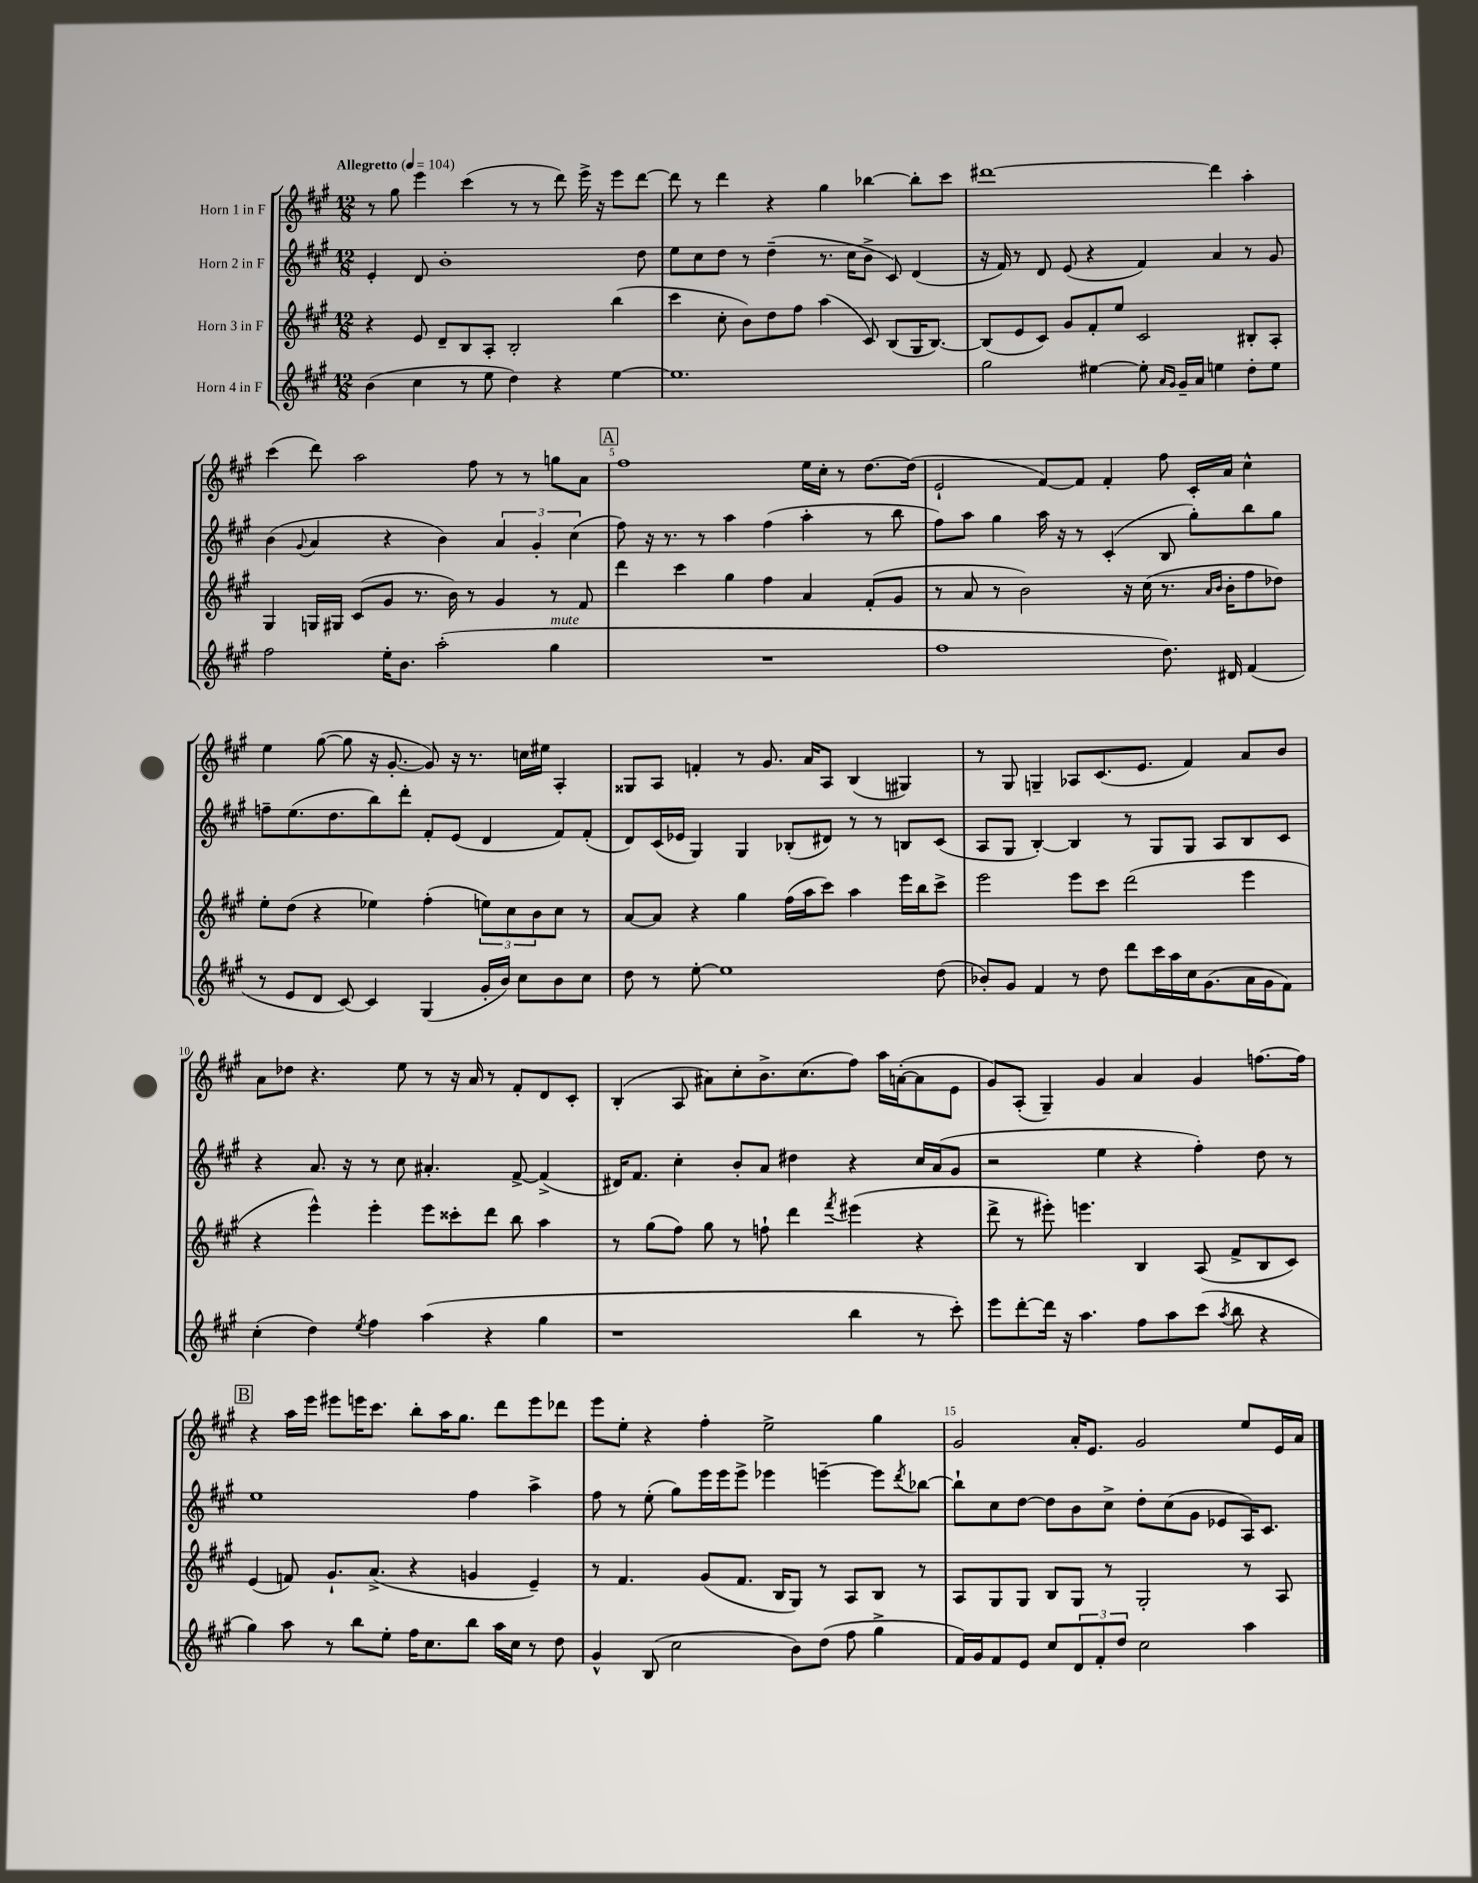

**kern	**kern	**kern	**kern
*part4	*part3	*part2	*part1
*staff4	*staff3	*staff2	*staff1
*I"Horn 4 in F	*I"Horn 3 in F	*I"Horn 2 in F	*I"Horn 1 in F
*clefG2	*clefG2	*clefG2	*clefG2
*k[f#c#g#]	*k[f#c#g#]	*k[f#c#g#]	*k[f#c#g#]
*M12/8	*M12/8	*M12/8	*M12/8
*MM104	*MM104	*MM104	*MM104
=1	=1	=1	=1
!	!	!	!LO:TX:a:B:t=Allegretto
(4b\	4r	4e'/	8r
.	.	.	8gg#\
4cc#\	8e/	8d/	4eee\
.	8d~/L	1b'	.
8r	8B/	.	(4ccc#\
8ee\	8A'/J	.	.
4dd\)	2B'/	.	8r
.	.	.	8r
4r	.	.	8ddd\)
.	.	.	16eee^\
.	.	.	16r
[4ee\	(4bb\	.	8eee\L
.	.	8dd\	[8ddd\J
=2	=2	=2	=2
1.ee]	4ccc#\	8ee\L	8ddd\]
.	.	8cc#\	8r
.	8cc#'\	8dd\J	4ddd\
.	8b\L)	8r	.
.	8dd\	(4dd~\	4r
.	8ff#\J	.	.
.	(4aa\	8.r	4gg#\
.	.	16cc#\KL	.
.	8c#/)	8b^\J	[4bb-X\
.	(8B/L	8c#/)	.
.	16G#/K	(4d/	8bb-'\L]
.	[8.B/J)	.	.
.	.	.	8ccc#\J
=3	=3	=3	=3
2gg#\	(8B/L]	16r	[1ddd#X
.	.	16f#/)	.
.	8e/	8r	.
.	8c#/J)	8d/	.
.	8g#/L	(8e/	.
[4ee#X\	8f#'/	4r	.
.	8ee/J	.	.
8ee#'\]	2c#/	4f#/)	.
16qqa/LL	.	.	.
16qqg#/JJ	.	.	.
16g#~/LL	.	.	.
16a/JJ	.	.	.
4een\	.	4a/	4ddd#\]
8dd'\L	8B#X'/L	8r	4aa'\
8ee\J	8A'/J	8g#/	.
!!LO:LB:g=z
=4	=4	=4	=4
2ff#\	4G#/	(4b\	(4ccc#\
.	.	8qqg#/	.
.	16Gn/LL	4a/	8ddd\)
.	16G#X/JJ	.	.
.	(8c#/L	.	2aa\
16ee'\KL	8g#/J	4r	.
8.b\J	.	.	.
.	8.r	.	.
(2aa'\	.	4b\)	.
.	16b\)	.	.
.	8r	.	8ff#\
.	4g#/	6a/	8r
.	.	.	8r
.	.	6g#'/	.
!LO:TX:a:i:t=mute	!	!	!
4gg#\	8r	.	8ggn\L
.	.	(6cc#\	.
.	8f#/	.	8a\J
!!LO:REH:place=s1:t=A
=5	=5	=5	=5
1.r	4ddd\	8ff#\)	1ff#
.	.	16r	.
.	.	8.r	.
.	4ccc#\	.	.
.	.	8r	.
.	4gg#\	4aa\	.
.	4ff#\	(4ff#\	.
.	4a/	4aa'\	16ee\LL
.	.	.	16cc#'\JJ
.	.	.	8r
.	(8f#'/L	8r	[8.dd\L
.	8g#/J	8bb\	.
.	.	.	(16dd\Jk]
=6	=6	=6	=6
1ff#	8r	8ff#\L)	2e`/
.	8a/	8aa\J	.
.	8r	4gg#\	.
.	2b\)	.	.
.	.	16aa\	[8f#/L)
.	.	16r	.
.	.	8r	8f#/J]
.	.	(4c#'/	4f#'/
.	16r	.	.
.	(16cc#\	.	.
8.dd\)	8.r	8B/	8ff#\
.	.	8gg#'\L)	16c#'/LL
.	16qqa/LL	.	.
.	16qqb/JJ	.	.
16d#X/	16b'\KL	.	16a/JJ
(4f#/	8ff#\	8bb\	4cc#^^\
.	8dd-X\J)	8gg#\J	.
!!LO:LB:g=z
=7	=7	=7	=7
8r	8ee'\L	8ffn~\L	4ee\
8e/L	(8dd\J	(8.ee\	.
8d/J	4r	.	([8gg#\
.	.	8.dd\	.
[8c#/)	.	.	8gg#\]
4c#/]	4ee-X\)	8bb\)	16r
.	.	.	[8.g#'/
.	.	8ddd'\J	.
(4G#/	(4ff#'\	8f#'/L	8g#/])
.	.	(8e/J	16r
.	.	.	8.r
16g#'/LL	12een\L)	4d/	.
16b/JJ)	.	.	.
.	12cc#\	.	.
8cc#\L	.	.	16ccn\LL
.	12b\	.	.
.	.	.	16ee#X\JJ
8b\	8cc#\J	8f#/L)	4A'/
8cc#\J	8r	(8f#'/J	.
=8	=8	=8	=8
8dd\	[8a/L	8d/L)	8G##X/L
8r	8a/J]	(16c#/L	8A/J
.	.	16e-X/JJ	.
[8ee'\	4r	4G#/)	4fn'/
1ee]	.	.	.
.	4gg#\	4G#/	8r
.	.	.	8.g#/
.	(16ff#\LL	(8B-X'/L	.
.	16aa\J	.	16a/KL
.	8ccc#\J)	8d#X/J)	8A/J
.	4aa\	8r	(4B/
.	.	8r	.
.	16eee\LL	8Bn/L	4G#X/)
.	16bb\J	.	.
(8dd\	8ccc#^\J	(8c#/J	.
=9	=9	=9	=9
8b-X'/L)	2eee\	8A/L	8r
8g#/J	.	8G#/J	8G#/
4f#/	.	[4B'/)	4Gn~/
8r	8eee\L	4B/]	8A-X/L
8dd\	8ccc#\J	.	(8.c#/
8ddd\L	(2ddd\	8r	.
.	.	.	8.e/J
16ccc#\L	.	8G#/L	.
16aa\	.	.	.
16cc#\J	.	8G#/J	4f#/)
(8.g#\	.	.	.
.	.	8A/L	.
16a\L	4eee\	8B/	8a/L
16g#\J	.	.	.
8f#\J)	.	8c#/J	8b/J
!!LO:LB:g=z
=10	=10	=10	=10
(4cc#'\	4r	4r	8a\L
.	.	.	8dd-X\J
4dd\)	4eee^^\)	8.a/	4.r
.	.	16r	.
8qee/	.	.	.
4ff#\	4eee'\	8r	.
.	.	8cc#\	8ee\
(4aa\	8eee\L	4.a#X'/	8r
.	8ccc##X'\	.	16r
.	.	.	16a/
4r	8ddd\J	.	8r
.	8bb\	[8f#^/	8f#'/L
4gg#\	4aa\	(4f#^/]	8d/
.	.	.	8c#'/J
=11	=11	=11	=11
1r	8r	16d#X/KL)	(4B'/
.	.	8.f#/J	.
.	(8gg#\L	.	.
.	8ff#\J)	4cc#'\	8A/
.	8gg#\	.	8a#X\L)
.	8r	8b'/L	8cc#'\
.	8ffn`\	8a/J	8.b^\
.	4ddd\	4dd#X\	.
.	.	.	(8.cc#\
.	8qfff#/	.	.
4bb\	(4eee#X\	4r	8ff#\J)
.	.	.	16aa\LL
.	.	.	([16an'\J
8r	4r	16cc#/LL	8a\]
.	.	(16a/J	.
8ccc#'\)	.	8g#/J	8e\J
=12	=12	=12	=12
8eee\L	8ddd^\	2r	8g#/L)
[8ddd'\	8r	.	(8A'/J
16ddd\Jk]	8eee#X'\)	.	4G#~/)
16r	.	.	.
4.aa\	4.eeen\	.	.
.	.	4ee\	4g#/
8ff#\L	4B/	4r	4a/
8aa\	.	.	.
(8ccc#\J	(8A/	4ff#'\)	4g#/
8qaa/	.	.	.
8bb\	8f#^/L	.	.
4r	8B/	8dd\	[8.ffn\L
.	8c#/J)	8r	.
.	.	.	16ff\Jk]
!!LO:LB:g=z
!!LO:REH:place=s1:t=B
=13	=13	=13	=13
4gg#\)	(4e/	1ee	4r
8aa\	8fn/)	.	16aa\LL
.	.	.	16eee\JJ
8r	8.g#`/L	.	8eee#X\L
8bb\L	.	.	16eeen\K
.	(8.a^/J	.	8.ccc#\J
8ee'\J	.	.	.
16ff#\KL	4r	.	8bb'\L
8.cc#\	.	.	.
.	.	.	16aa\K
.	.	.	8.gg#\J
8bb\J	4gn/	4ff#\	.
16aa\LL	.	.	8ddd\L
16cc#\JJ	.	.	.
8r	4e~/)	4aa^\	8eee\
8dd\	.	.	8ddd-X\J
=14	=14	=14	=14
4g#^^/	8r	8ff#\	8eee\L
.	4.f#/	8r	8ee'\J
(8B/	.	(8ee'\	4r
2cc#\	.	8gg#\L)	.
.	(8g#/L	16eee\L	4ff#'\
.	.	16eee\J	.
.	8.f#/J	8eee^\J	.
.	.	4eee-X\	2ee^\
.	16B/KL	.	.
8b\L)	8G#/J)	.	.
(8dd\J	8r	[4eeen~\	.
8ff#\	8A/L	.	.
4gg#^\	8B/J	8eee\L]	4gg#\
.	.	8qddd/	.
.	8r	[8bb-X\J	.
=15	=15	=15	=15
16f#/LL)	8A/L	8bb-`\L]	2g#/
16g#/J	.	.	.
8f#/	8G#/	8cc#\	.
8e/J	8G#/J	[8dd\J	.
8cc#/L	8B/L	8dd\L]	.
12d/	8G#/J	8b\	16a'/KL
.	.	.	8.e/J
12f#'/	.	.	.
.	8r	8cc#^\J	.
12dd/J	.	.	.
2cc#\	2G#'/	8dd'\L	2g#/
.	.	(8cc#\	.
.	.	8g#\J	.
.	.	8e-X/L	.
4aa\	8r	16A/K)	8ee/L
.	.	8.c#/J	.
.	8A/	.	16e/L
.	.	.	16a/JJ
==	==	==	==
*-	*-	*-	*-
